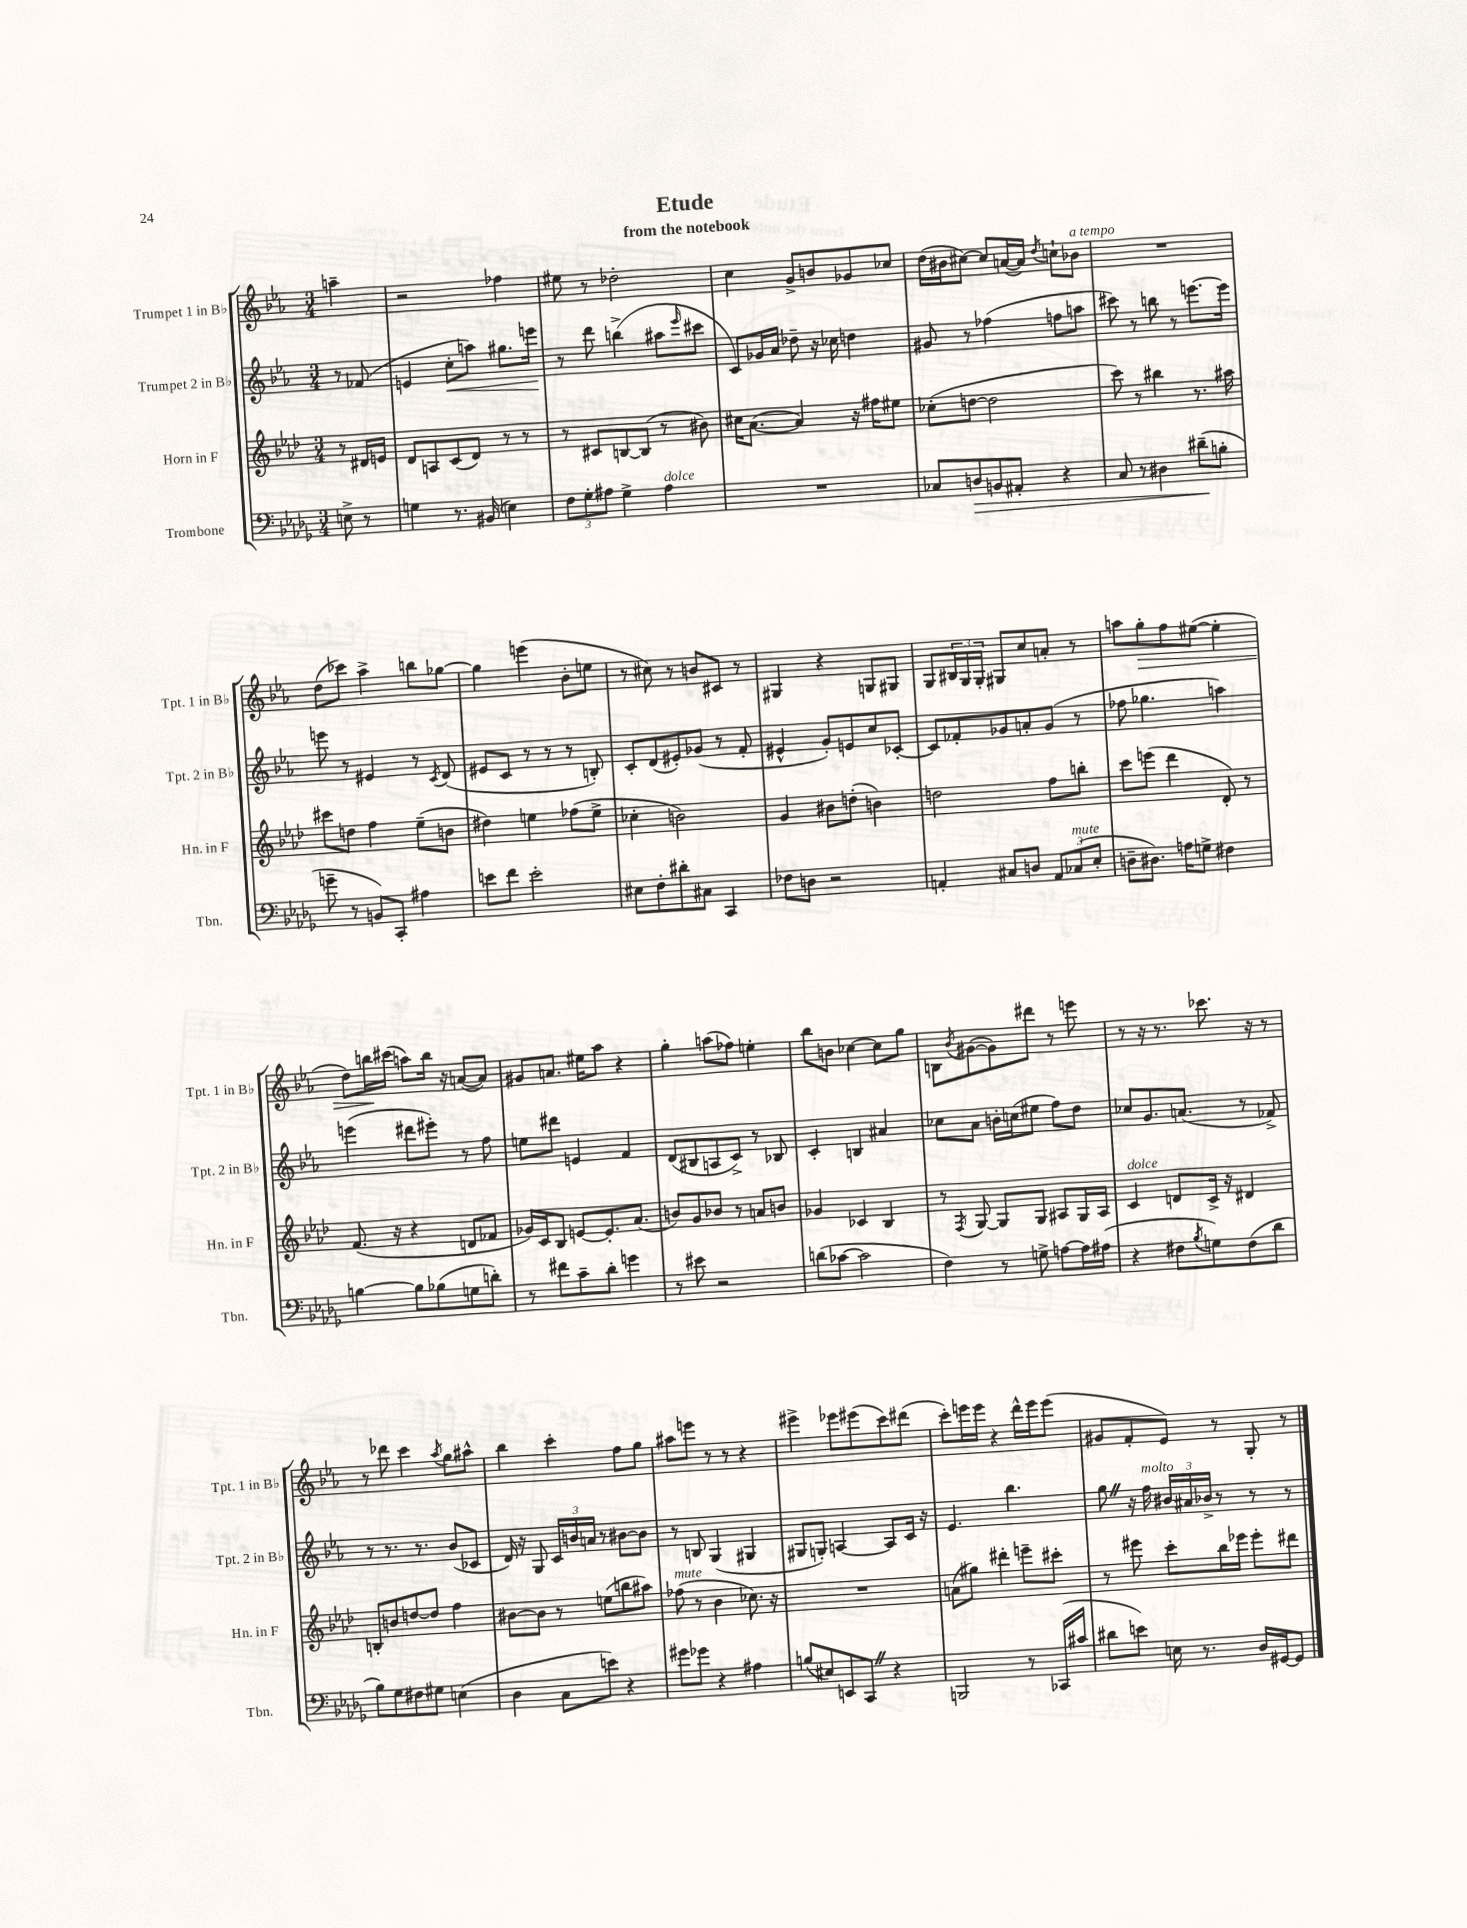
\header { title = "Etude" subtitle = "from the notebook" }
<<
\new StaffGroup <<
\new Staff = "s0" \with { instrumentName = "Trumpet 1 in Bb" shortInstrumentName = "Tpt. 1 in Bb" } {
    \clef treble \key ees \major \numericTimeSignature \time 3/4 \partial 4
    a''4-- |
    r2 fes''4 |
    eis''8 r8 des''2-. |
    c''4 g'8-> b'8 ges'8 ces''8 |
    d''16( bis'16 cis''8~) cis''8 a'16~( a'16) \acciaccatura { d''8 } c''8-! bes'8^\markup { \italic "a tempo" } |
    R2. |
    d''8( ces'''8) aes''4-> b''8 ges''8~ |
    ges''4 e'''4( bes'8-. e''8 |
    r8 cis''8) r8 b'8 cis'8 r8 |
    gis4 r4 g8 gis8 |
    g8 \tuplet 3/2 { bis16 g16 g16-. } gis8 c''8 a'8-. r8 |
    a''8 g''8-.\> f''8 eis''8~( eis''4-. |
    d''8) b''16\! cis'''16( a''8) b''16 r16 a'8~( a'8) |
    gis'8 a'8. eis''16 aes''8 r4 |
    g''4-. a''8( fes''8) e''4-. |
    bes''8 b'8 ces''4~ ces''8 g''8 |
    b8 \acciaccatura { bes'8 } gis'8~( gis'8) dis'''8 r8 e'''8 |
    r8 r16 r8. ces'''8. r16 r8 |
    r8 des'''8 c'''4 \acciaccatura { aes''8 } g''8 ais''8-^ |
    bes''4 c'''4-. f''8 g''8 |
    ais''8 e'''8 r8 r8 r4 |
    eis'''4-> ees'''8 eis'''8( c'''8) dis'''8( |
    c'''8-.) e'''16 e'''16 r4 d'''16-^ e'''16 e'''8( |
    gis'8 f'8-. ees'8) r8 g8-. r8 \bar "|." |
}
\new Staff = "s1" \with { instrumentName = "Trumpet 2 in Bb" shortInstrumentName = "Tpt. 2 in Bb" } {
    \clef treble \key ees \major \numericTimeSignature \time 3/4 \partial 4
    r8 fes'8( |
    e'4 c''8-.\< a''8) gis''8. e'''16\! |
    r8 d'''8 b''4->( ais''8 \grace { ees'''16 } cis'''8 |
    c'8) ges'16 aes'16 des''8-- r16 ces''16 d''4 |
    gis'8 r8 fes''4( f''8 a''8 |
    cis'''8) r8 b''8 r8 e'''8.~ e'''16 |
    e'''8 r8 eis'4 r8 \acciaccatura { c'8 } d'8( |
    eis'8 c'8 r8 r8 r8 b8-.) |
    c'8-. d'8( eis'8-.) ges'8( r8 f'8-. |
    eis'4-^ g'8-.) e'8 c''8 ces'8~-. |
    ces'8 fes'8-. ges'8 a'8-. ges'8( r8 |
    fes''8 ges''4. a''4) |
    e'''4( dis'''8 eis'''8-.) r8 f''8 |
    e''8 dis'''8 e'4 f'4 |
    d'8( bis8 a8 c'8->) r8 bes8 |
    c'4-. b4 ais'4 |
    ces''8 aes'8 b'16-. c''16( eis''8 f''8) d''8 |
    ces''8 g'8. a'8.( r8 fes'8->) |
    r8 r8. r8. bes'8( ces'8 |
    d'16) r16 g8 \tuplet 3/2 { c'16 b'16 a'16 } r8 bis'8~ bis'8 |
    r8 b8 g4( gis4 |
    gis8 g8-.) a4~ a8 c'16 r16 |
    ees'4. bes''4. |
    g''8 \once \override BreathingSign.text = \markup { \musicglyph "scripts.caesura.straight" } \breathe r16 f''16^\markup { \italic "molto" } \tuplet 3/2 { bis'16 ais'16 bes'16-> } r8 r8 r8 \bar "|." |
}
\new Staff = "s2" \with { instrumentName = "Horn in F" shortInstrumentName = "Hn. in F" } {
    \clef treble \key aes \major \numericTimeSignature \time 3/4 \partial 4
    r8 dis'16 e'16 |
    des'8 a8 c'8( des'8) r8 r8 |
    r8 cis'8 b8~ b8( r8 bis'8) |
    cis''16 aes'8.~( aes'4) r16 fis''16 eis''8 |
    ces''8-.( d''8~ d''2 |
    c'''8) r8 bis''4 r8. ais''16 |
    cis'''8 d''8 f''4 ees''8--( b'8 |
    dis''4) e''4 fes''8( e''8-> |
    ces''4-. b'2) |
    g'4 bis'8 d''8-.( b'4) |
    d''2 f''8 b''8-. |
    c'''8 e'''8( des'''4 des'8-.) r8 |
    f'8.( r16 r4 d'8 fes'8 |
    ges'16) c'16 bes8 e'8~ e'8.-. aes'8.( |
    b'8) g'8 bes'8 r8 a'8 b'8 |
    ges'4 ces'4 bes4 |
    r8 \acciaccatura { f8 } g8~ g8 g8 ais8 g16 ais16 |
    c'4^\markup { \italic "dolce" } d'8 c'16-> r16 dis'4 |
    b8-. b'8 d''8~ d''8 f''4 |
    bis'8~ bis'8 r8 e''8( b''8 ais''8) |
    fes''8^\markup { \italic "mute" }( r8 bes'4 ces''8.) r16 |
    R2. |
    a'8( gis''8) dis'''4-. e'''8-- cis'''8-. |
    r8 eis'''8 c'''8-. bes''16 ees'''16 ees'''8-. dis'''8 \bar "|." |
}
\new Staff = "s3" \with { instrumentName = "Trombone" shortInstrumentName = "Tbn." } {
    \clef bass \key des \major \numericTimeSignature \time 3/4 \partial 4
    e8-> r8 |
    g4 r8. bis,16( e4) |
    \tuplet 3/2 { f8 ges8-. ais8 } ges4-> ais4^\markup { \italic "dolce" } |
    R2. |
    ces8 d8\> b,8 ais,8-. r4 |
    c8 r8 dis4 dis'8--\!( b8-. |
    g'8-- r8 b,8) c,8-. ais4 |
    e'8 f'8 e'2-. |
    eis8 f8-. dis'8-. cis8 c,4 |
    fes8 d8 r2 |
    a,4-. cis8 d8 \tuplet 3/2 { a,8 ces8^\markup { \italic "mute" }( ees8-. } |
    d8-- dis8.) a16 g8-> fis4 |
    b4~ b8 bes8( g8 d'8-.) |
    r8 fis'8 c'8-- des'8-. g'4 |
    r8 eis'8 r2 |
    d'8( ces'8~ ces'2 |
    f4) r8 g8-> a8~ a16 ais16( |
    r4 fis8 \acciaccatura { bes8 } g8) fis8( des'8 |
    bes8) ges8 fis8 gis8 e4( |
    des4 c8 e'8) r4 |
    gis'8 ges'8 r4 ais4 |
    b8( eis8) e,8 c,8 \once \override BreathingSign.text = \markup { \musicglyph "scripts.caesura.straight" } \breathe r4 |
    b,,2 r8 ces,16( cis'16 |
    dis'8 e'8) e16 r8. des16 gis,16~ gis,8 \bar "|." |
}
>>
>>
\layout { \context { \Score \remove "Bar_number_engraver" } }
